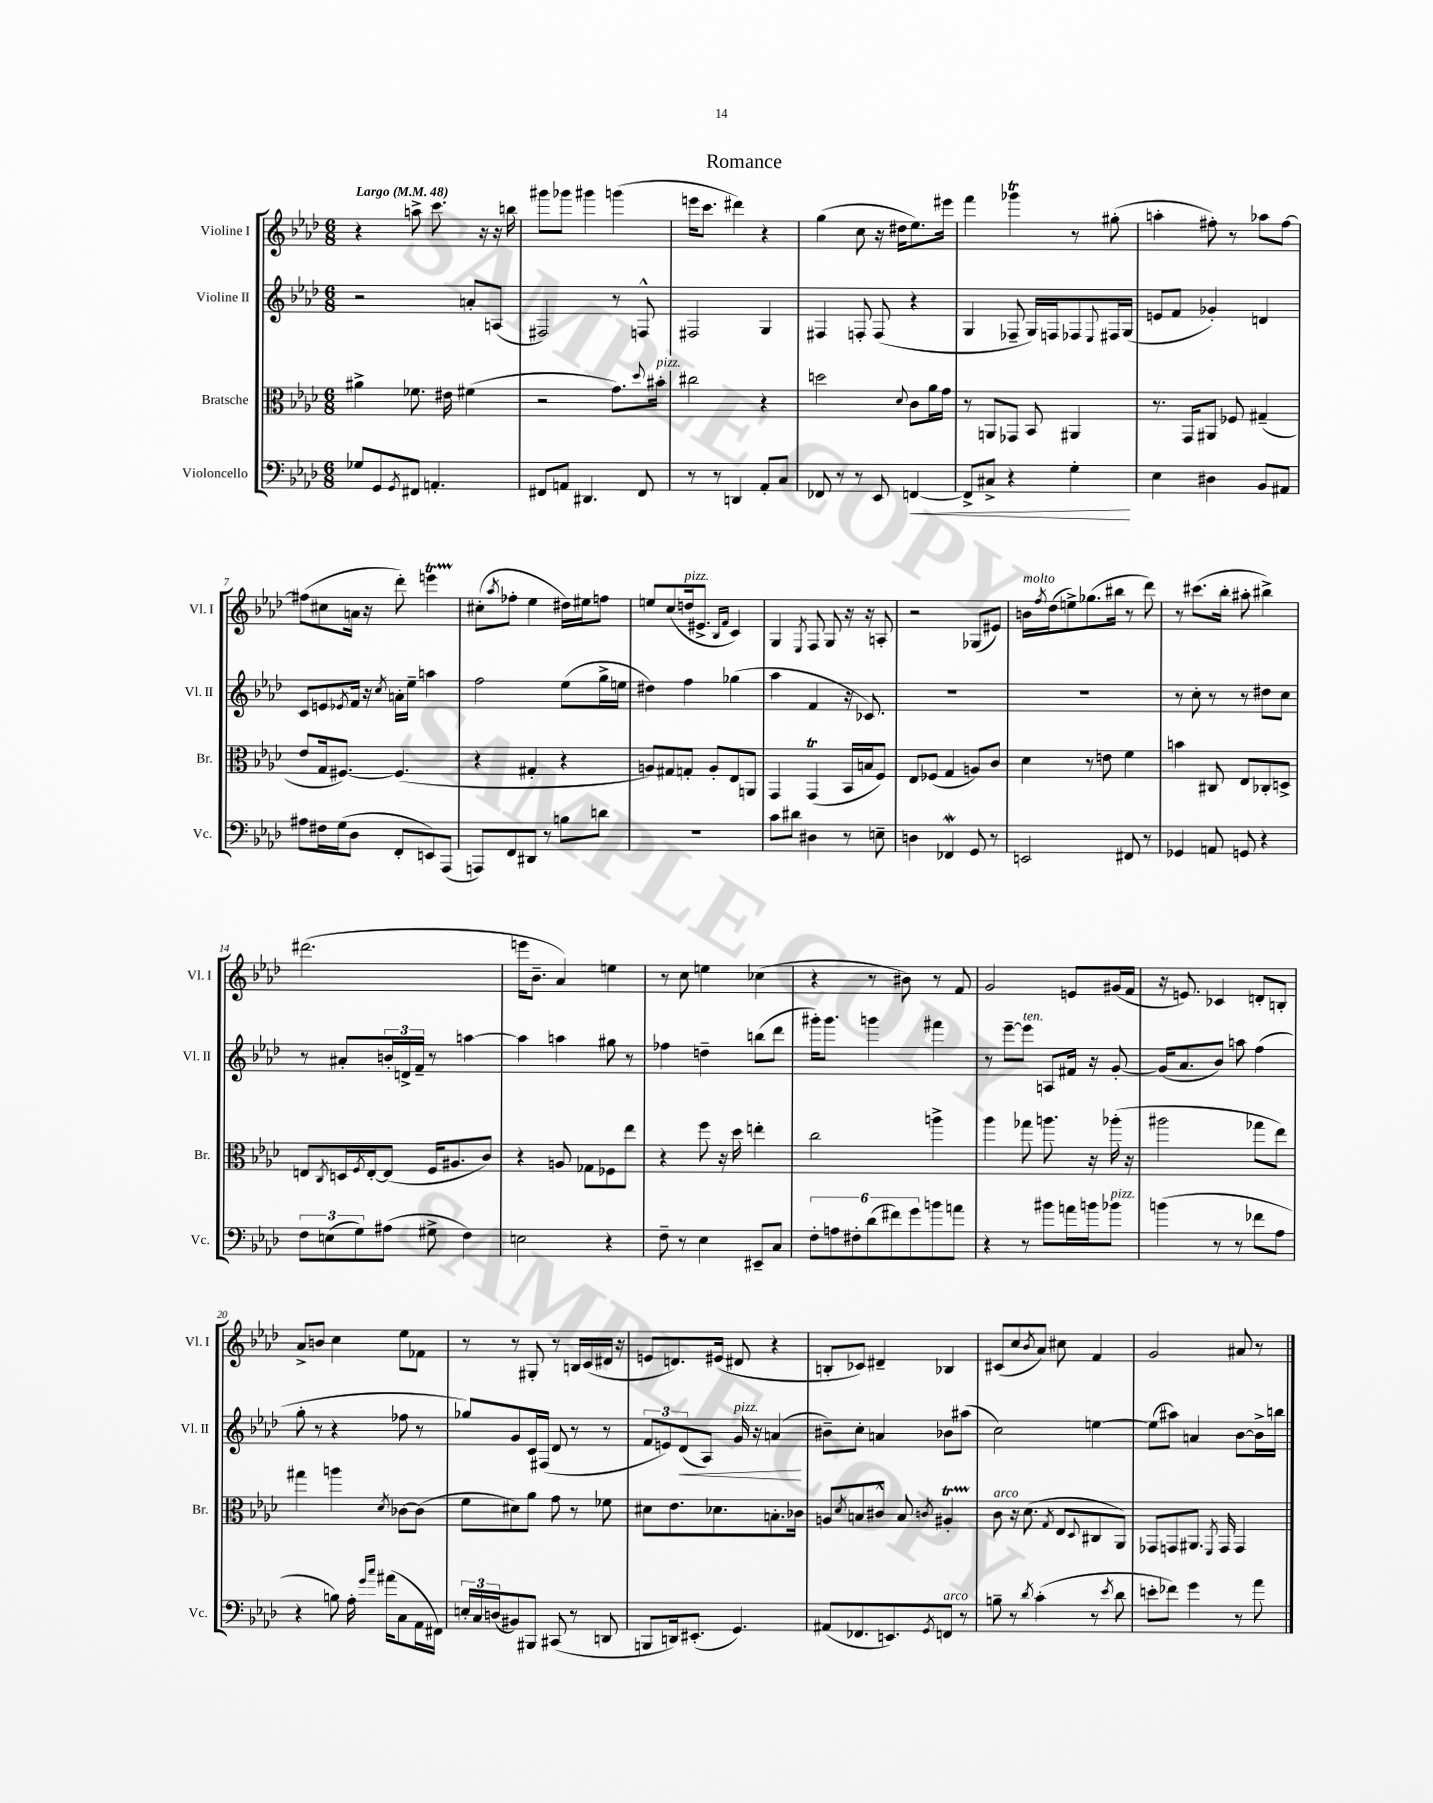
\header { title = "Romance" }
<<
\new StaffGroup <<
\new Staff = "s0" \with { instrumentName = "Violine I" shortInstrumentName = "Vl. I" } {
    \clef treble \key aes \major \numericTimeSignature \time 6/8 \tempo "Largo" 4 = 48
    r4 a''8-> c'''8. r16 r16 b''16 |
    gis'''8 ges'''8 gis'''4 g'''4( |
    e'''16 c'''8. dis'''4) r4 |
    g''4( c''8 r16 dis''16 ees''8.) eis'''16 |
    f'''4 ges'''4\trill r8 gis''8-.( |
    a''4-. fis''8-.) r8 aes''8 fis''8~ |
    fis''8( cis''8 a'16 r16 des'''8-.) e'''4\startTrillSpan |
    cis''8-.\stopTrillSpan( \acciaccatura { aes''8 } fes''8-. ees''4 dis''16) eis''16 f''8 |
    e''8 c''8( d''16^\markup { \italic "pizz." } eis'8.-> \grace { bes16 f'16 } c'4) |
    g4 \acciaccatura { ees8 } f8 g8 r16 r16 a8-. |
    r2 ges8( eis'8) |
    b'16^\markup { \italic "molto" } \acciaccatura { f''8 } des''16( e''8->) ges''8.( bis''16 r8 des'''8) |
    r8 cis'''8.( bes''16-. ais''8-. bis''4->) |
    dis'''2.( |
    e'''16 bes'8.-- aes'4) e''4 |
    r8 c''8 e''4 ces''4( |
    r4 r8 bis'8) r8 f'8 |
    g'2 e'8 gis'16( f'16 |
    r16 e'8.) ces'4 d'8-. b8-. |
    aes'8-> b'8 c''4 ees''8 fes'8 |
    r8 r8 gis8-. r8 b16 c'16( dis'16 r16 |
    e'8 d'8.) eis'16( dis'8 r4 |
    b8-. ces'8) dis'4-- bes4 |
    cis'8( c''8 \acciaccatura { bes'8 } aes'8) cis''8 f'4 |
    g'2 ais'8 r8 \bar "|." |
}
\new Staff = "s1" \with { instrumentName = "Violine II" shortInstrumentName = "Vl. II" } {
    \clef treble \key aes \major \numericTimeSignature \time 6/8
    r2 a'8-. a8( |
    fis2) r8 f8-^ |
    fis2 g4 |
    fis4 f8-. f8( r4 |
    g4 fes8-- g16) f16 fes8 \appoggiatura { ees8 } fis16 g16( |
    e'8 f'8 ges'4-.) d'4 |
    c'8 e'8 \acciaccatura { ees'8 } f'16 r16 \acciaccatura { c''8 } a'16-. ees''16-- a''4 |
    f''2 ees''8( g''16-> e''16 |
    dis''4) f''4 ges''4( |
    aes''4 f'4 r16 ces'8.) |
    R2. |
    R2. |
    r8 c''8-. r8 r8 dis''8 c''8 |
    r8 ais'8-. \tuplet 3/2 { b'16-. d'16-> f'16-- } r8 a''4~ |
    a''4 a''4 gis''8 r8 |
    fes''4 d''4-- b''8( des'''8 |
    gis'''16-.) gis'''8. g'''4 fis'''4 |
    r8 ees'''8~-- ees'''8^\markup { \italic "ten." } a8 fis'16 r16 g'8~-. |
    g'16( aes'8. bes'8) a''8 f''4( |
    g''8-. r8 r4 fes''8 r8 |
    ges''8) g'8 c'16 fis16( des'8 r8 r8 |
    \tuplet 3/2 { f'8 e'8) des'8\<( } aes8) g'16^\markup { \italic "pizz." } r16 a'4\!( |
    bis'8--) c''8-. a'4 bes'8 ais''8( |
    c''2) e''4~ |
    e''8( ais''8) a'4 bes'8~ bes'16-> b''16 \bar "|." |
}
\new Staff = "s2" \with { instrumentName = "Bratsche" shortInstrumentName = "Br." } {
    \clef alto \key aes \major \numericTimeSignature \time 6/8
    ais'4-> fes'8. eis'16 fis'4( |
    r2 g'8.) \appoggiatura { des''8 } bis'16-.^\markup { \italic "pizz." } |
    cis''2 r4 |
    d''2 \appoggiatura { des'8 } c'8 aes'16 g'16 |
    r8 a,8 ges,8 bes,8 ais,4 |
    r8. g,16 ais,8 fes8 gis4--( |
    ees'8 g16 fis8.~) fis4.( |
    r4 gis4-. r4 |
    a8) gis8 g8-. a8-. ees8 a,8 |
    g,4 g,4\trill( bes,16 b16 f8) |
    ees8 fes8( g4 a8) c'8 |
    des'4 r8 e'8 f'4 |
    b'4 cis8 ees8 ces8-. d8-> |
    e8 \acciaccatura { c8 } d16 \acciaccatura { f8 } e16~-. e8( f16 ais8. c'8) |
    r4 a8 ges8 fes8 ees''8 |
    r4 f''8 r16 des''16 e''4-. |
    c''2 a''4-> |
    aes''4 ges''8 a''8. r16 aes''16-.( r16 |
    ais''2 ges''8 ees''8) |
    gis''4 a''4 \acciaccatura { des'8 } ces'8~ ces'8( |
    f'8 dis'8) aes'8 g'8 r8 fes'8 |
    dis'8 ees'8. des'8. b8.-. ces'16 |
    a8 \acciaccatura { des'8 } b8 cis'8-^ b8 \acciaccatura { c'8 } ais4-.\startTrillSpan |
    c'8\stopTrillSpan^\markup { \italic "arco" } r16 des'8.( \acciaccatura { g8 } ees8 \appoggiatura { des8 } cis8 aes,8) |
    ges,8 g,8 ais,8. \acciaccatura { f,8 } g,16 g,4 \bar "|." |
}
\new Staff = "s3" \with { instrumentName = "Violoncello" shortInstrumentName = "Vc." } {
    \clef bass \key aes \major \numericTimeSignature \time 6/8
    ges8 g,8 \acciaccatura { g,8 } fis,8 a,4.-. |
    fis,8 a,8 dis,4. fis,8 |
    r8 r8 d,4 aes,8-. c8 |
    fes,8 r8 r8 ees,8 f,4~\< |
    f,8-> cis8-> r4 g4-.\! |
    ees4 dis4 bes,8 ais,8 |
    ais8 fis16 g16( des8 f,8-. e,8) aes,,8( |
    a,,8) f,8 dis,8 r8 b8 d'8 |
    R2. |
    c'8 dis'8 dis4 r8 e8-- |
    d4 fes,4\mordent g,8 r8 |
    e,2 fis,8 r8 |
    ges,4 a,8 g,8 r4 |
    \tuplet 3/2 { f8 e8( g8) } ais8( gis8-> f4) |
    e2 r4 |
    f8-- r8 ees4 eis,8-- c8 |
    \tuplet 6/4 { f8-. a8 fis8-. des'8( fis'8) g'8 } b'8 a'8 |
    r4 r8 bis'8 a'16 b'16 bes'8^\markup { \italic "pizz." } |
    b'4( r8 r8 fes'8 aes8 |
    r4 b8) aes16-. \grace { g'16 c''16 } ais'16( c8 aes,16 fis,16) |
    \tuplet 3/2 { e16-. c16 d16( } bis,8) bis,,8 cis,8( r8 d,8 |
    b,,8 d,16) eis,8.-.( g,4.) |
    ais,8( fes,8. e,8.) \acciaccatura { g,8 } f,8^\markup { \italic "arco" } r8 |
    b8-- r8 \acciaccatura { des'8 } c'4-.( r8 \acciaccatura { ees'8 } des'8 |
    e'8-. fes'8) g'4 r8 aes'8 \bar "|." |
}
>>
>>
